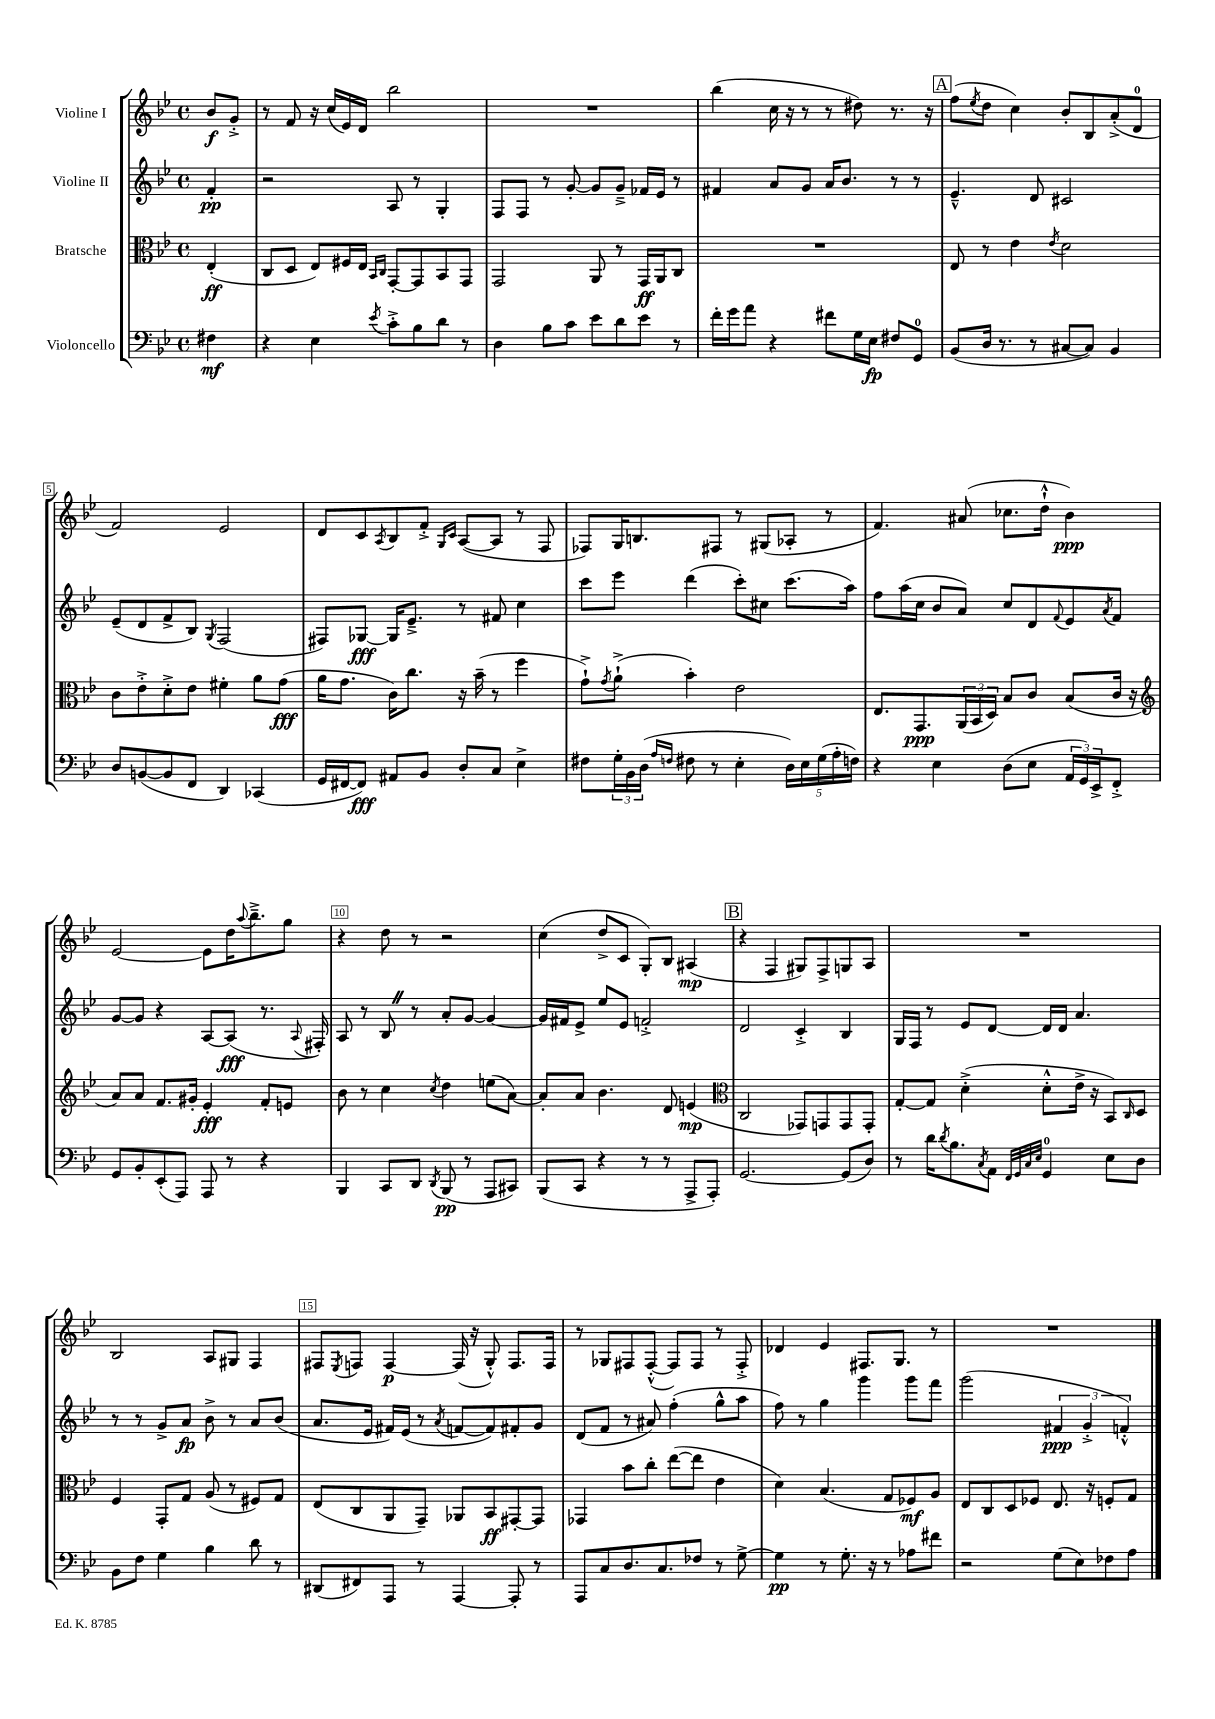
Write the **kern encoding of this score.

**kern	**dynam	**kern	**dynam	**kern	**dynam	**kern	**dynam
*part4	*part4	*part3	*part3	*part2	*part2	*part1	*part1
*staff4	*staff4	*staff3	*staff3	*staff2	*staff2	*staff1	*staff1
*I"Violoncello	*	*I"Bratsche	*	*I"Violine II	*	*I"Violine I	*
*clefF4	*	*clefC3	*	*clefG2	*	*clefG2	*
*k[b-e-]	*	*k[b-e-]	*	*k[b-e-]	*	*k[b-e-]	*
*M4/4	*	*M4/4	*	*M4/4	*	*M4/4	*
*met(c)	*	*met(c)	*	*met(c)	*	*met(c)	*
=	=	=	=	=	=	=	=
4F#X\	mf	(4E-'/	ff	4f'/	pp	8b-/L	f
.	.	.	.	.	.	8g'^/J	.
=1	=1	=1	=1	=1	=1	=1	=1
4r	.	8C/L	.	2r	.	8r	.
.	.	8D/J	.	.	.	8f/	.
4E-\	.	8E-/L)	.	.	.	16r	.
.	.	.	.	.	.	(16cc/LL	.
.	.	16F#X/L	.	.	.	16e-/)	.
.	.	16E-/JJ	.	.	.	16d/JJ	.
.	.	16qqBB-/LL	.	.	.	.	.
8qe-/	.	16qqC/JJ	.	.	.	.	.
8c'^\L	.	[8GG'/L	.	8A/	.	2bb-\	.
8B-\	.	8GG/]	.	8r	.	.	.
8d\J	.	8BB-/	.	4G'/	.	.	.
8r	.	8GG/J	.	.	.	.	.
=2	=2	=2	=2	=2	=2	=2	=2
4D\	.	2GG/	.	8F/L	.	1r	.
.	.	.	.	8F/J	.	.	.
8B-\L	.	.	.	8r	.	.	.
8c\J	.	.	.	[8g'/	.	.	.
8e-\L	.	8AA/	.	8g/L]	.	.	.
8d\	.	8r	.	8g~^/J	.	.	.
8e-\J	.	16GG/LL	ff	16f-X/LL	.	.	.
.	.	16AA/J	.	16e-/JJ	.	.	.
8r	.	8C/J	.	8r	.	.	.
=3	=3	=3	=3	=3	=3	=3	=3
16f'\LL	.	1r	.	4f#X/	.	(4bb-\	.
16g\J	.	.	.	.	.	.	.
8a\J	.	.	.	.	.	.	.
4r	.	.	.	8a/L	.	16cc\	.
.	.	.	.	.	.	16r	.
.	.	.	.	8g/J	.	8r	.
8f#X\L	.	.	.	16a/KL	.	8r	.
.	.	.	.	8.b-/J	.	.	.
16G\L	.	.	.	.	.	8dd#X\)	.
16E-\JJ	fp	.	.	.	.	.	.
8F#X/L	.	.	.	8r	.	8.r	.
8GG/J	.	.	.	8r	.	.	.
.	.	.	.	.	.	16r	.
!!LO:REH:place=s1:t=A
=4	=4	=4	=4	=4	=4	=4	=4
(8BB-/L	.	8E-/	.	4.e-~^^/	.	(8ff\L	.
.	.	.	.	.	.	8qee-/	.
16D/Jk	.	8r	.	.	.	8dd\J	.
8.r	.	.	.	.	.	.	.
.	.	4e-\	.	.	.	4cc\)	.
8r	.	.	.	8d/	.	.	.
.	.	8qe-/	.	.	.	.	.
[8C#X/L	.	2d\	.	2c#X/	.	8b-'/L	.
8C#/J])	.	.	.	.	.	8B-/	.
4BB-/	.	.	.	.	.	(8a'^/	.
.	.	.	.	.	.	8d/J	.
!!LO:LB:g=z
=5	=5	=5	=5	=5	=5	=5	=5
8D/L	.	8c\L	.	(8e-~/L	.	2f/)	.
([8BBn/	.	8e-'^\	.	8d/	.	.	.
8BB/]	.	8d'^\	.	8f^/	.	.	.
8FF/J	.	8e-\J	.	8B-/J)	.	.	.
.	.	.	.	8qG/	.	.	.
4DD/)	.	4f#X'\	.	(2F/	.	2e-/	.
(4CC-X/	.	8a\L	.	.	.	.	.
.	.	(8g\J	fff	.	.	.	.
=6	=6	=6	=6	=6	=6	=6	=6
16GG/LL	.	16a\KL	.	8F#X/L)	.	8d/L	.
[16FF#X/J	.	8.g\J	.	.	.	.	.
8FF#/J])	fff	.	.	[8G-X/J	fff	8c/	.
.	.	.	.	.	.	8qA/	.
8AA#X/L	.	16c\KL)	.	16G-/KL]	.	8B-/	.
.	.	8.cc\J	.	8.e-~^/J	.	.	.
8BB-/J	.	.	.	.	.	8f'^/J	.
.	.	.	.	.	.	16qqG/LL	.
.	.	.	.	.	.	16qqc/JJ	.
8D'/L	.	16r	.	8r	.	([8A/L	.
.	.	(16b-~\	.	.	.	.	.
8C/J	.	8r	.	8f#X/	.	8A/J]	.
4E-^\	.	4ff\	.	4cc\	.	8r	.
.	.	.	.	.	.	8F/	.
=7	=7	=7	=7	=7	=7	=7	=7
8F#X\L	.	8g`^\L)	.	8ccc\L	.	8F-X/L)	.
.	.	8qg/	.	.	.	.	.
24G'\L	.	(8a`^\J	.	8eee-\J	.	16G/K	.
24BB-\	.	.	.	.	.	.	.
.	.	.	.	.	.	8.Bn/	.
(24D\JJ	.	.	.	.	.	.	.
16qqA/LL	.	.	.	.	.	.	.
16qqFn/JJ	.	.	.	.	.	.	.
8F#X\	.	4b-'\)	.	(4ddd\	.	.	.
8r	.	.	.	.	.	8F#X/J	.
4E-'\	.	2e-\	.	8ccc'\L)	.	8r	.
.	.	.	.	8cc#X\J	.	(8G#X/L	.
20D\LL)	.	.	.	(8.ccc\L	.	8A-X'/J	.
20E-\	.	.	.	.	.	.	.
(20G\	.	.	.	.	.	.	.
.	.	.	.	.	.	8r	.
20A'\	.	.	.	.	.	.	.
.	.	.	.	16aa\Jk)	.	.	.
20Fn\JJ)	.	.	.	.	.	.	.
=8	=8	=8	=8	=8	=8	=8	=8
4r	.	8.E-/L	.	8ff\L	.	4.f/)	.
.	.	.	.	(16aa\L	.	.	.
.	.	8.GG/	ppp	16cc\JJ	.	.	.
4E-\	.	.	.	8b-/L	.	.	.
.	.	(24AA/L	.	8a/J)	.	(8a#X/	.
.	.	24BB-/	.	.	.	.	.
.	.	24D/JJ)	.	.	.	.	.
(8D\L	.	8B-/L	.	8cc/L	.	8.cc-X\L	.
8E-\J	.	8c/J	.	8d/	.	.	.
.	.	.	.	.	.	16dd`^^\Jk	.
.	.	.	.	8qqf/	.	.	.
24AA/LL	.	(8B-/L	.	8e-/	.	4b-\)	ppp
24GG/)	.	.	.	.	.	.	.
24EE-^/J	.	.	.	.	.	.	.
.	.	.	.	8qa/	.	.	.
8FF'^/J	.	16c/Jk	.	8f/J	.	.	.
.	.	16r	.	.	.	.	.
!!LO:LB:g=z
=9	=9	=9	=9	=9	=9	=9	=9
*	*	*clefG2	*	*	*	*	*
8GG/L	.	8a/L)	.	[8g/L	.	[2e-/	.
8BB-'/	.	8a/J	.	8g/J]	.	.	.
(8EE-'/	.	8.f/L	.	4r	.	.	.
8AAA/J)	.	.	.	.	.	.	.
.	.	16g#X'/Jk	.	.	.	.	.
8AAA/	.	4e-'/	fff	[8A/L	.	8e-\L]	.
8r	.	.	.	(8A/J]	fff	16dd\K	.
.	.	.	.	.	.	8qqaa/	.
.	.	.	.	.	.	8.bb-~^\	.
4r	.	8f'/L	.	8.r	.	.	.
.	.	8en/J	.	.	.	8gg\J	.
.	.	.	.	8qqA/	.	.	.
.	.	.	.	16F#X'/)	.	.	.
=10	=10	=10	=10	=10	=10	=10	=10
4BBB-/	.	8b-\	.	8A/	.	4r	.
.	.	8r	.	8r	.	.	.
8CC/L	.	4cc\	.	8B-Z/	.	8dd\	.
8DD/J	.	.	.	8r	.	8r	.
8qDD/	.	8qcc/	.	.	.	.	.
(8BBB-/	pp	4dd\	.	8a'/L	.	2r	.
8r	.	.	.	[8g/J	.	.	.
8AAA/L	.	(8een\L	.	4g/_	.	.	.
8CC#X/J)	.	[8a\J)	.	.	.	.	.
=11	=11	=11	=11	=11	=11	=11	=11
(8BBB-/L	.	8a'/L]	.	16g/LL]	.	(4cc\	.
.	.	.	.	16f#X/J	.	.	.
8CC/J	.	8a/J	.	8e-^/J	.	.	.
4r	.	4.b-\	.	8ee-/L	.	8dd^/L	.
.	.	.	.	8e-/J	.	8c/J	.
8r	.	.	.	2fn'^/	.	8G'/L)	.
8r	.	8d/	.	.	.	8B-/J	.
8AAA^/L	.	(4en/	mp	.	.	(4A#X/	mp
8AAA'/J)	.	.	.	.	.	.	.
!!LO:REH:place=s1:t=B
=12	=12	=12	=12	=12	=12	=12	=12
*	*	*clefC3	*	*	*	*	*
[2.GG/	.	2C/	.	2d/	.	4r	.
.	.	.	.	.	.	4F/	.
.	.	8GG-X/L)	.	4c'^/	.	8G#X/L)	.
.	.	8GGn/	.	.	.	8F^/	.
(8GG/L]	.	8GG/	.	4B-/	.	8Gn/	.
8D/J)	.	8GG'/J	.	.	.	8A/J	.
=13	=13	=13	=13	=13	=13	=13	=13
8r	.	[8G'/L	.	16G/LL	.	1r	.
.	.	.	.	16F/JJ	.	.	.
16d\KL	.	8G/J]	.	8r	.	.	.
8qd/	.	.	.	.	.	.	.
8.B-\	.	.	.	.	.	.	.
.	.	(4d'^\	.	8e-/L	.	.	.
8qC/	.	.	.	.	.	.	.
8AA\J	.	.	.	[8d/J	.	.	.
32qqFF/LLL	.	.	.	.	.	.	.
32qqGG/	.	.	.	.	.	.	.
32qqC/	.	.	.	.	.	.	.
32qqE-/JJJ	.	.	.	.	.	.	.
4GG/	.	8d'^^\L	.	16d/LL]	.	.	.
.	.	.	.	16d/JJ	.	.	.
.	.	16e-^\Jk	.	4.a/	.	.	.
.	.	16r	.	.	.	.	.
8E-\L	.	8BB-/L)	.	.	.	.	.
.	.	16qqC/	.	.	.	.	.
8D\J	.	8D/J	.	.	.	.	.
!!LO:LB:g=z
=14	=14	=14	=14	=14	=14	=14	=14
8BB-\L	.	4F/	.	8r	.	2B-/	.
8F\J	.	.	.	8r	.	.	.
4G\	.	8GG'/L	.	8g^/L	.	.	.
.	.	8G/J	.	8a/J	fp	.	.
4B-\	.	(8A/	.	8b-^\	.	8A/L	.
.	.	8r	.	8r	.	8G#X/J	.
8d\	.	8F#X/L)	.	8a/L	.	4F/	.
8r	.	8G/J	.	(8b-/J	.	.	.
=15	=15	=15	=15	=15	=15	=15	=15
(8DD#X/L	.	(8E-/L	.	8.a/L	.	8F#X/L	.
.	.	.	.	.	.	8qE-/	.
8FF#X/)	.	8C/	.	.	.	8Fn/J	.
.	.	.	.	16e-/Jk	.	.	.
8AAA/J	.	8AA/	.	16f#X/LL)	.	[4F/	p
.	.	.	.	(16e-/JJ	.	.	.
8r	.	8GG~/J)	.	8r	.	.	.
.	.	.	.	8qa/	.	.	.
[4AAA/	.	8AA-X/L	.	[8fn/L	.	(16F/]	.
.	.	.	.	.	.	16r	.
.	.	8BB-/	ff	8f/])	.	8G'^^/)	.
8AAA'/]	.	[8GG#X'/	.	8f#X'/	.	8.F/L	.
8r	.	8GG#/J]	.	8g/J	.	.	.
.	.	.	.	.	.	16F/Jk	.
=16	=16	=16	=16	=16	=16	=16	=16
8AAA/L	.	4GG-X/	.	(8d/L	.	8r	.
8C/	.	.	.	8f/J	.	8G-X/L	.
8.D/	.	8b-\L	.	8r	.	8F#X/	.
.	.	8cc'\J	.	8a#X/)	.	([8F#'^^/J	.
8.C/	.	.	.	.	.	.	.
.	.	([8ee-\L	.	(4ff'\	.	8F#/L])	.
8F-X/J	.	8ee-\J]	.	.	.	8F#/J	.
8r	.	4e-\	.	8gg^^\L	.	8r	.
[8G^\	.	.	.	8aa\J	.	8F#'^/	.
=17	=17	=17	=17	=17	=17	=17	=17
4G\]	pp	4d\)	.	8ff\)	.	4d-X/	.
.	.	.	.	8r	.	.	.
8r	.	(4.B-/	.	4gg\	.	4e-/	.
8.G'\	.	.	.	.	.	.	.
.	.	.	.	4ggg\	.	8.F#X/L	.
16r	.	.	.	.	.	.	.
8r	.	8G/L	.	.	.	.	.
.	.	.	.	.	.	8.G/J	.
8A-X\L	.	8F-X/)	mf	8ggg\L	.	.	.
8f#X\J	.	8A/J	.	8fff\J	.	8r	.
=18	=18	=18	=18	=18	=18	=18	=18
2r	.	8E-/L	.	(2ggg\	.	1r	.
.	.	8C/	.	.	.	.	.
.	.	8D/	.	.	.	.	.
.	.	8F-X/J	.	.	.	.	.
(8G\L	.	8.E-/	.	6f#X/	ppp	.	.
8E-\)	.	.	.	.	.	.	.
.	.	.	.	6g'^/	.	.	.
.	.	16r	.	.	.	.	.
8F-X\	.	8Fn'/L	.	.	.	.	.
.	.	.	.	6fn'^^/)	.	.	.
8A\J	.	8G/J	.	.	.	.	.
==	==	==	==	==	==	==	==
*-	*-	*-	*-	*-	*-	*-	*-
